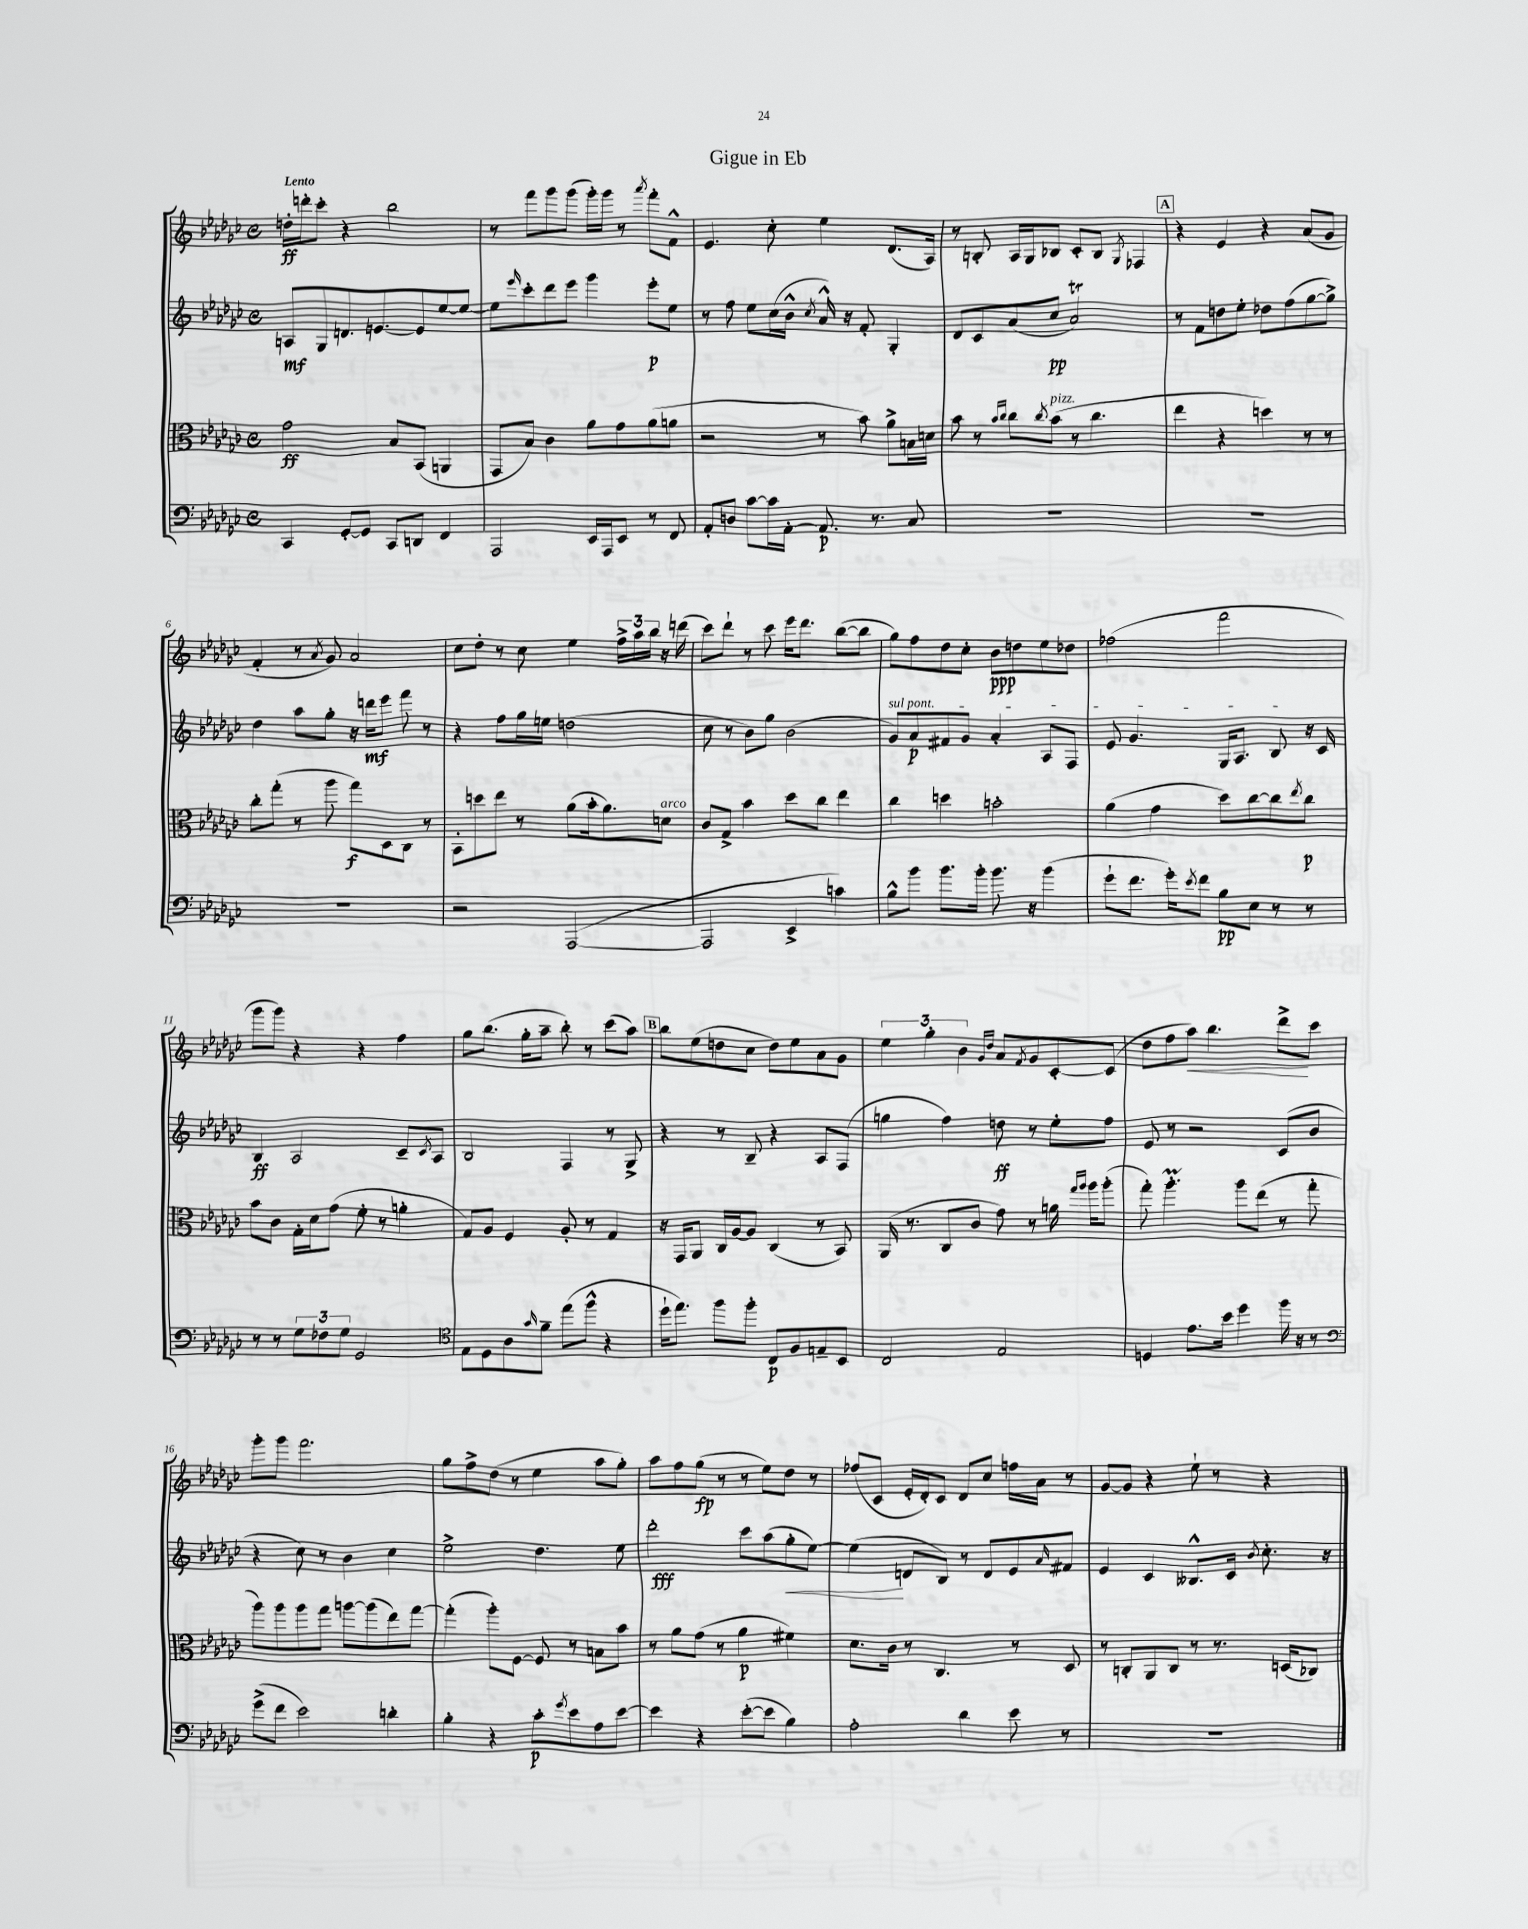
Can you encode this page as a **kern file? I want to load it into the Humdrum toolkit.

**kern	**kern	**kern	**kern
*staff4	*staff3	*staff2	*staff1
*clefF4	*clefC3	*clefG2	*clefG2
*k[b-e-a-d-g-c-]	*k[b-e-a-d-g-c-]	*k[b-e-a-d-g-c-]	*k[b-e-a-d-g-c-]
*M4/4	*M4/4	*M4/4	*M4/4
*met(c)	*met(c)	*met(c)	*met(c)
4CC-	2g-	8A	16dd'
.	.	.	16ddd'
.	.	8G-	8ccc-'
[8GG-'	.	8.d	4r
8GG-]	.	.	.
.	.	[8.e	.
8CC-	8B-	.	2bb-
8DD	(8BB-	8e]	.
4FF	4AA	[8ee-	.
.	.	8ee-_	.
=	=	=	=
2AAA-	8GG-	8ee-]	8r
.	.	16qqeee-	.
.	8B-)	8ccc-'	8fff
.	4c-	8ddd-	8ggg-
.	.	8eee-	(8ggg-
16EE-	8a-	4ggg-	16ggg-')
16AAA-	.	.	16ggg-
8EE-	8g-	.	8r
.	.	.	8qaaa-
8r	(8a-	8eee-'	8fff'
8FF	8a	8ee-	8f^^
=	=	=	=
8AA-'	2r	8r	4.e-
8D	.	8ff	.
[8c-	.	8ee-	.
16c-]	.	(16cc-	8cc-'
[16AA-'	.	16b-^^	.
.	.	8qcc-	.
8.AA-]	8r	16a-^^)	4ee-
.	.	16r	.
.	8b-)	8f'	.
8.r	.	.	.
.	8a-^	4G-'	(8.d-
8C-	16B	.	.
.	16d	.	16A-)
=	=	=	=
1r	8b-	8d-	8r
.	8r	8c-	8B'
.	16qqb-	.	.
.	16qqcc-	.	.
.	8cc-	(8a-	16A-
.	.	.	16G-
.	8qcc-	.	.
.	(8b-	8cc-	8B-
.	8r	2a-)	8c-'
.	4.cc-	.	8B-
.	.	.	8qG-
.	.	.	4F-
=	=	=	=
1r	4ee-	8r	4r
.	.	8f	.
.	4r	8dd	4e-
.	.	8ee-'	.
.	4dd)	8dd-	4r
.	.	(8ff	.
.	8r	[8gg-	(8a-
.	8r	8gg-^])	8g-
=	=	=	=
1r	8cc-'	4dd-	4f'
.	(8gg-'	.	.
.	8r	8aa-	8r
.	.	.	8qa-
.	8aa-	8gg-'	8g-)
.	8gg-)	16r	2a-
.	.	16ddd	.
.	8D-	8eee-	.
.	8C-	8fff	.
.	8r	8r	.
=	=	=	=
2r	8BB-'	4r	8cc-
.	8dd	.	8dd-'
.	8ee-	8ff	8r
.	8r	16gg-	8cc-
.	.	16ee	.
([2AAA-	(8a-	(2dd	4ee-
.	16b-'	.	.
.	8.a-)	.	.
.	.	.	24ff^
.	.	.	24aa-
.	.	.	24bb-
.	8d	.	16r
.	.	.	(16ddd
=	=	=	=
2AAA-]	8c-	8cc-	8ccc-)
.	8G-^	8r	8ddd-`
.	4b-	8b-)	8r
.	.	8gg-	8ccc-
4EE-^	8dd-	(2b-	16eee-
.	.	.	8.ddd-
.	8cc-	.	.
4c)	4ee-	.	([8bb-
.	.	.	8bb-]
=	=	=	=
8B-^^	4cc-	8g-)	8gg-)
8b-	.	8a-	8ff
8.b-	4dd	8f#	8dd-
.	.	8g-	8cc-'
16b-'	.	.	.
8.b-	2b'	4a-'	8b-
.	.	.	8dd
16r	.	.	.
(4b-	.	8A-	8ee-
.	.	8F	8dd-
=	=	=	=
8g-`	(4a-	8e-	(2ff-
8.f	.	4.g-	.
.	4g-	.	.
16g-')	.	.	.
8qe-	.	.	.
8f	.	.	.
8B-	8dd-)	16G-	2fff
.	.	8.A-	.
8E-	[8cc-	.	.
8r	8cc-]	8B-	.
.	8qee-	.	.
8r	8cc-	16r	.
.	.	16c-	.
=	=	=	=
8r	8b-	4B-	8ggg-
8r	8c-	.	8ggg-)
12G-	16G-'	2A-	4r
.	16d-	.	.
12F-	.	.	.
.	(8g-	.	.
12G-	.	.	.
2GG-	8f'	.	4r
.	8r	.	.
.	4a'	8c-~	4ff
.	.	8qc-	.
.	.	8A-	.
=	=	=	=
*clefC4	*	*	*
8E-	8G-)	2B-	8gg-
8D-	8A-	.	(8.bb-
8A-	4F	.	.
.	.	.	16gg-'
16qqg-	.	.	.
8f~	.	.	8aa-~
(8ee-	8A-'	4F	8bb-')
8ff^^	8r	.	8r
4r	4G-	8r	(8ccc-
.	.	8G-^	8aa-)
=	=	=	=
16dd-`	16r	4r	8bb-
8.ee-)	16GG-	.	.
.	8AA-	.	(8ee-
8ff	16C-	8r	8dd
.	[16A-	.	.
8ff'	8A-]	8B-~	8cc-
8C-	(4C-	4r	8dd)
8F	.	.	8ee-
8E~	8r	8A-	8a-
8BB-	8BB-)	(8F	8g-
=	=	=	=
2C-	(16AA-	4gg	6ee-
.	8.r	.	.
.	.	.	6gg-'
.	8C-	4ff)	.
.	.	.	6b-
.	8c-	.	.
.	.	.	16qqg-
.	.	.	16qqdd-
2E-	8g-)	8dd	8a-
.	.	.	8qf
.	8r	8r	8g-
.	16a	8ee-'	[8c-'
.	16qqgg-	.	.
.	16qqaa-	.	.
.	16aa-	.	.
.	(8aa-'	8ff	(8c-]
=	=	=	=
4D	8gg-')	8e-	8dd-
.	4.aa-'	8r	8ff
8.e-	.	2r	8aa-)
.	.	.	4.bb-
16b-	.	.	.
4dd-	8aa-	.	.
.	(8ee-	.	.
16ff	8r	(8c-	8ddd-^
16r	.	.	.
8r	8gg-'	8b-	8ccc-
=	=	=	=
*clefF4	*	*	*
(8g-^	8aa-)	4r	8ggg-'
8f	8aa-	.	8ggg-
2e-)	8aa-	8cc-)	2.fff
.	8gg-	8r	.
.	[8aa	4b-	.
.	(8aa]	.	.
4d'	8ee-)	4cc-	.
.	[8gg-	.	.
=	=	=	=
4B-'	(4gg-']	2ee-^	8gg-
.	.	.	8ff^
4r	8aa-')	.	(8dd-
.	[8F	.	8r
8c-'	8F]	4.dd-	4ee-
8qg-	.	.	.
8e-	8r	.	.
8A-	8B	.	8aa-
[8e-	8b-	8ee-	8gg-')
=	=	=	=
4e-]	8r	2ddd-'	8aa-
.	8a-	.	8ff
4r	(8g-	.	(8gg-
.	8r	.	8r
([8e-'	4a-	8ccc-	8r
8e-]	.	(8aa-	8ee-)
4B-)	4f#)	8gg-'	8dd-
.	.	[8ee-)	8r
=	=	=	=
2A-'	8.d-	(4ee-]	(8ff-
.	.	.	8c-
.	16c-	.	.
.	8r	8d	16e-'
.	.	.	16d-')
.	4.C-	8B-)	8c-
4d-	.	8r	8d-
.	.	8d	8cc-
8e-	8r	8e-	16ff
.	.	.	16a-
.	.	16qqa-	.
8r	8D-	8f#	8r
=	=	=	=
1r	8r	4e-	[8g-
.	8C'	.	8g-]
.	8AA-	4c-	4r
.	8C	.	.
.	8r	8.B--^^	8ee-`
.	8.r	.	8r
.	.	16c-	.
.	.	8qb-	.
.	.	8.cc-'	4r
.	(16D	.	.
.	8C-)	.	.
.	.	16r	.
==	==	==	==
*-	*-	*-	*-
